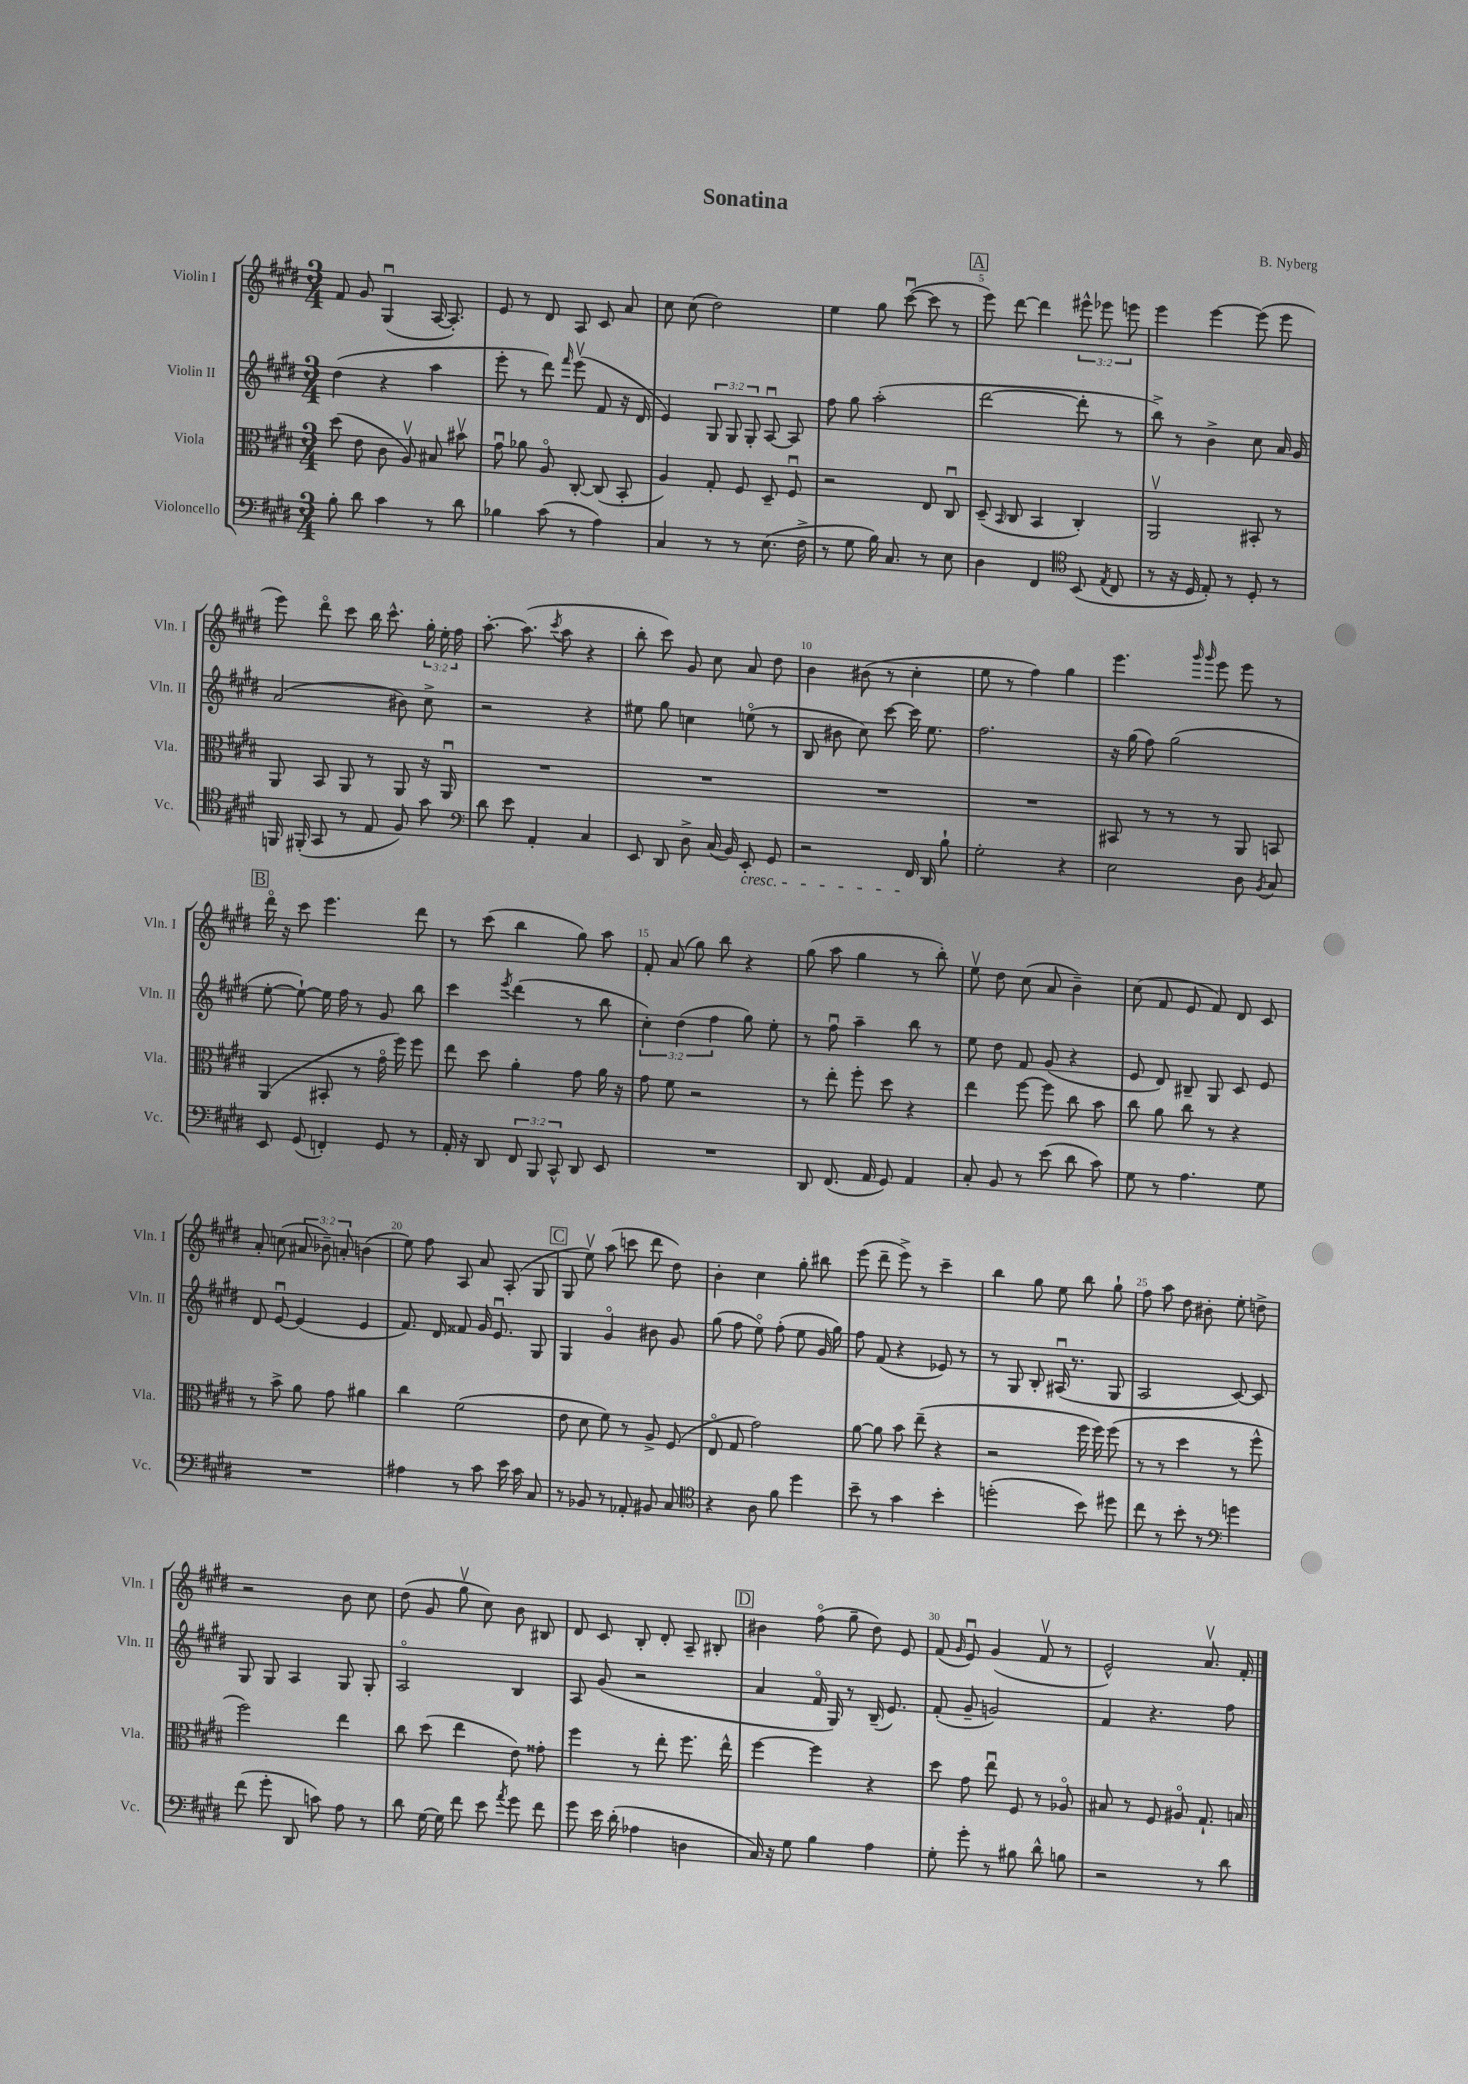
\header { title = "Sonatina" composer = "B. Nyberg" }
<<
\new StaffGroup <<
\new Staff = "s0" \with { instrumentName = "Violin I" shortInstrumentName = "Vln. I" } {
    \clef treble \key e \major \numericTimeSignature \time 3/4 \override Staff.TupletNumber.text = #tuplet-number::calc-fraction-text
    \autoBeamOff fis'8 gis'8 gis4\downbow( a16~ a8.-.) |
    e'8 r8 dis'8 a8 cis'8 a'8 |
    cis''8 cis''8( dis''2) |
    e''4 gis''8 cis'''8~\downbow( cis'''8 r8 |
    \mark \markup { \box "A" } e'''8) dis'''8~ dis'''4 \tuplet 3/2 { eis'''8-^ ees'''8 e'''8 } |
    e'''4 e'''4~ e'''8( e'''8 |
    e'''8) dis'''8\flageolet cis'''8 b''16 cis'''8.-^ \tuplet 3/2 { gis''16-. e''16-. fis''16 } |
    a''8.~-. a''8.( \acciaccatura { cis'''8 } a''8 r4 |
    b''8-. cis'''8) gis'8 cis''8 a'8 dis''8 |
    b'4 bis'8( r8 cis''4-. |
    e''8 r8 fis''4) gis''4 |
    e'''4. \grace { gis'''16 gis'''16 } e'''8 e'''8 r8 |
    \mark \markup { \box "B" } dis'''16\flageolet r16 cis'''8 e'''4. dis'''8 |
    r8 cis'''8( b''4 gis''8) a''8 |
    fis'8-. a'8( gis''8) b''8 r4 |
    gis''8( a''8 gis''4 r8 b''8-.) |
    e''8\upbow dis''8 cis''8( a'8 b'4--) |
    cis''8( fis'8 e'8 fis'8) dis'8 cis'8 |
    a'8-. c''8( \tuplet 3/2 { ais'8 bes'8--) a'8-. } b'4( |
    e''8) fis''8 a8 a'8 a8-.( gis8 |
    \mark \markup { \box "C" } gis8 e''8\upbow) a''8( c'''8 dis'''8 dis''8) |
    b'4-. cis''4 gis''8-. bis''8 |
    e'''8( dis'''8-- e'''8->) r8 cis'''4-- |
    b''4 gis''8 e''8 b''8 gis''8-! |
    fis''8 a''8 dis''8 bis'8-. e''8-. d''8-> |
    r2 b'8 cis''8 |
    dis''8( gis'8 gis''8\upbow cis''8) b'8 bis8 |
    dis'8 cis'8 b8-. dis'8-. a8-- bis8-. |
    \mark \markup { \box "D" } bis'4 fis''8\flageolet( gis''8-- dis''8) e'8 |
    fis'8( \grace { gis'16 } e'8\downbow) gis'4( fis'8\upbow r8 |
    e'2-^) a'8.\upbow fis'16-. \bar "|." |
}
\new Staff = "s1" \with { instrumentName = "Violin II" shortInstrumentName = "Vln. II" } {
    \clef treble \key e \major \numericTimeSignature \time 3/4 \override Staff.TupletNumber.text = #tuplet-number::calc-fraction-text
    \autoBeamOff dis''4( r4 a''4 |
    e'''8-. r8 dis'''8) \grace { fis'''16 } e'''8\upbow( fis'8 r16 dis'16 |
    e'4) \tuplet 3/2 { gis8 gis8 gis8-. } a8~\downbow a8 |
    fis''8 gis''8 a''2-.( |
    \mark \markup { \box "A" } dis'''2~ dis'''8-. r8 |
    b''8->) r8 b'4-> cis''8 a'16 gis'16 |
    a'2( bis'8) cis''8-> |
    r2 r4 |
    eis''8 gis''8 c''4 e''8\flageolet( r8 |
    b8 bis'8 cis''8) cis'''8~ cis'''16 e''8. |
    fis''2. |
    r16 gis''16( fis''8) gis''2( |
    \mark \markup { \box "B" } e''8~-. e''8~-!) e''16 fis''16 r8 gis'8 b''8 |
    cis'''4 \acciaccatura { e'''8 } dis'''4( r8 b''8 |
    \tuplet 3/2 { cis''4-.) dis''4( fis''4 } gis''8) e''8-. |
    r8 fis''8\downbow a''4-- b''8 r8 |
    e''8 dis''8 fis'8 gis'8( r4 |
    e'8 dis'8) bis8-- gis8 cis'8 e'8 |
    dis'8 e'8~\downbow e'4( e'4 |
    fis'8.) dis'16 fisis'8 gis'16 e'8.\downbow gis8 |
    \mark \markup { \box "C" } gis4 gis'4\flageolet bis'8 gis'8 |
    gis''8( fis''8 e''8\flageolet) fis''8-.( e''8 gis'16 gis''16) |
    fis''8 fis'8( r4 ees'8) r8 |
    r8 gis8 b8-. ais16\downbow( r8. gis8 |
    a2 cis'8~) cis'8 |
    gis8 gis8 a4 gis8 gis8-. |
    a2\flageolet b4 |
    a8 gis'8( r2 |
    \mark \markup { \box "D" } a'4 fis'16\flageolet gis16) r8 b16--( e'8.) |
    fis'8-.( gis'8-- g'2) |
    fis'4 r4. fis''8 \bar "|." |
}
\new Staff = "s2" \with { instrumentName = "Viola" shortInstrumentName = "Vla." } {
    \clef alto \key e \major \numericTimeSignature \time 3/4
    \autoBeamOff dis''8( e'8 cis'8 a8\upbow) bis8 bis'8\upbow |
    gis'8\downbow aes'8 a8\flageolet cis8~-. cis8( b,8-. |
    a4) gis8-. fis8 dis8-- fis8\downbow |
    r2 e8 cis8\downbow |
    \mark \markup { \box "A" } dis8--( \grace { b,16 } cis8 b,4 cis4-.) |
    a,2\upbow bis,8-. r8 |
    a,8 b,8 a,8 r8 a,8 r16 a,16\downbow |
    R2. |
    R2. |
    R2. |
    R2. |
    bis,8 r8 r8 r8 a,8 b,8 |
    \mark \markup { \box "B" } a,4( bis,8-. r8 gis'16\flageolet fis''16) fis''8 |
    e''8 dis''8 a'4-. gis'8 a'16 r16 |
    gis'8 fis'8 r2 |
    r8 e''8-. fis''8-. dis''8 r4 |
    e''4 fis''8~ fis''8 cis''8 b'8 |
    cis''8 a'8 cis''8 r8 r4 |
    r8 b'8-> a'8 gis'8 ais'4 |
    cis''4 fis'2( |
    \mark \markup { \box "C" } e'8 dis'8 fis'8) r8 a8-> fis8( |
    e8\flageolet gis8 gis'2) |
    a'8~ a'8 b'8 e''8--( r4 |
    r2 fis''16 fis''16) fis''8( |
    r8 r8 dis''4 r8 fis''8-^ |
    fis''2) e''4 |
    cis''8 dis''8( e''4 e'8) gisis'8-. |
    fis''4 r8 e''8-. fis''8. e''16-^ |
    \mark \markup { \box "D" } fis''4~ fis''4 r4 |
    dis''8 gis'8 e''8\downbow fis8 r8 aes8\flageolet |
    bis8 r8 fis8 ais8\flageolet gis8.-! b16 \bar "|." |
}
\new Staff = "s3" \with { instrumentName = "Violoncello" shortInstrumentName = "Vc." } {
    \clef bass \key e \major \numericTimeSignature \time 3/4 \override Staff.TupletNumber.text = #tuplet-number::calc-fraction-text
    \autoBeamOff b8-. dis'8 cis'4 r8 dis'8 |
    bes4 cis'8( r8 a4) |
    cis4 r8 r8 e8.( fis16-> |
    r8 gis8 b16) cis8. r8 e8 |
    \mark \markup { \box "A" } dis4 fis,4 \clef tenor b,8( \acciaccatura { e8 } cis8 |
    r8 r16 dis16 e8-.) r8 dis8-. r8 |
    f,16 fis,16-.( gis,8 r8 e8 fis8) gis'8 |
    \clef bass dis'8 e'8 a,4-. cis4 |
    e,8 dis,8 dis8-> cis16( b,16) e,8-.\cresc gis,8 |
    r2 fis,16\! dis,16 b8-! |
    gis2-. r4 |
    e2 dis8 \acciaccatura { b,8 } cis8 |
    \mark \markup { \box "B" } e,8 gis,8( f,4-.) gis,8 r8 |
    a,16-. r16 dis,8 \tuplet 3/2 { fis,8 b,,8 cis,8-^ } dis,8 e,8 |
    R2. |
    dis,8 fis,8.( a,16 gis,8) a,4 |
    cis8-. b,8 r8 e'8( dis'8 cis'8) |
    gis8 r8 a4. gis8 |
    R2. |
    ais4 r8 cis'8 e'16 cis'16 cis8 |
    \mark \markup { \box "C" } r8 bes,8 r8 aes,8-. bis,8 cis8 |
    \clef tenor r4 a8 fis'8 dis''4 |
    b'8-- r8 gis'4 b'4-. |
    d''2-.( b'8) dis''8 |
    cis''8 r8 b'8-. r8 \clef bass g'4 |
    fis'8( gis'8-. dis,8 c'8) a8 r8 |
    dis'8 gis16~ gis16 fis'8 e'8 \acciaccatura { a'8 } gis'8 fis'8 |
    gis'8 e'16 dis'16-.( aes4 d4 |
    \mark \markup { \box "D" } cis16) r16 gis8 b4 a4 |
    gis8-. gis'8-. r8 bis8 dis'8-^ b8 |
    r2 r8 dis'8 \bar "|." |
}
>>
>>
\layout { \context { \Score \override BarNumber.break-visibility = ##(#f #t #t) barNumberVisibility = #(every-nth-bar-number-visible 5) } }
